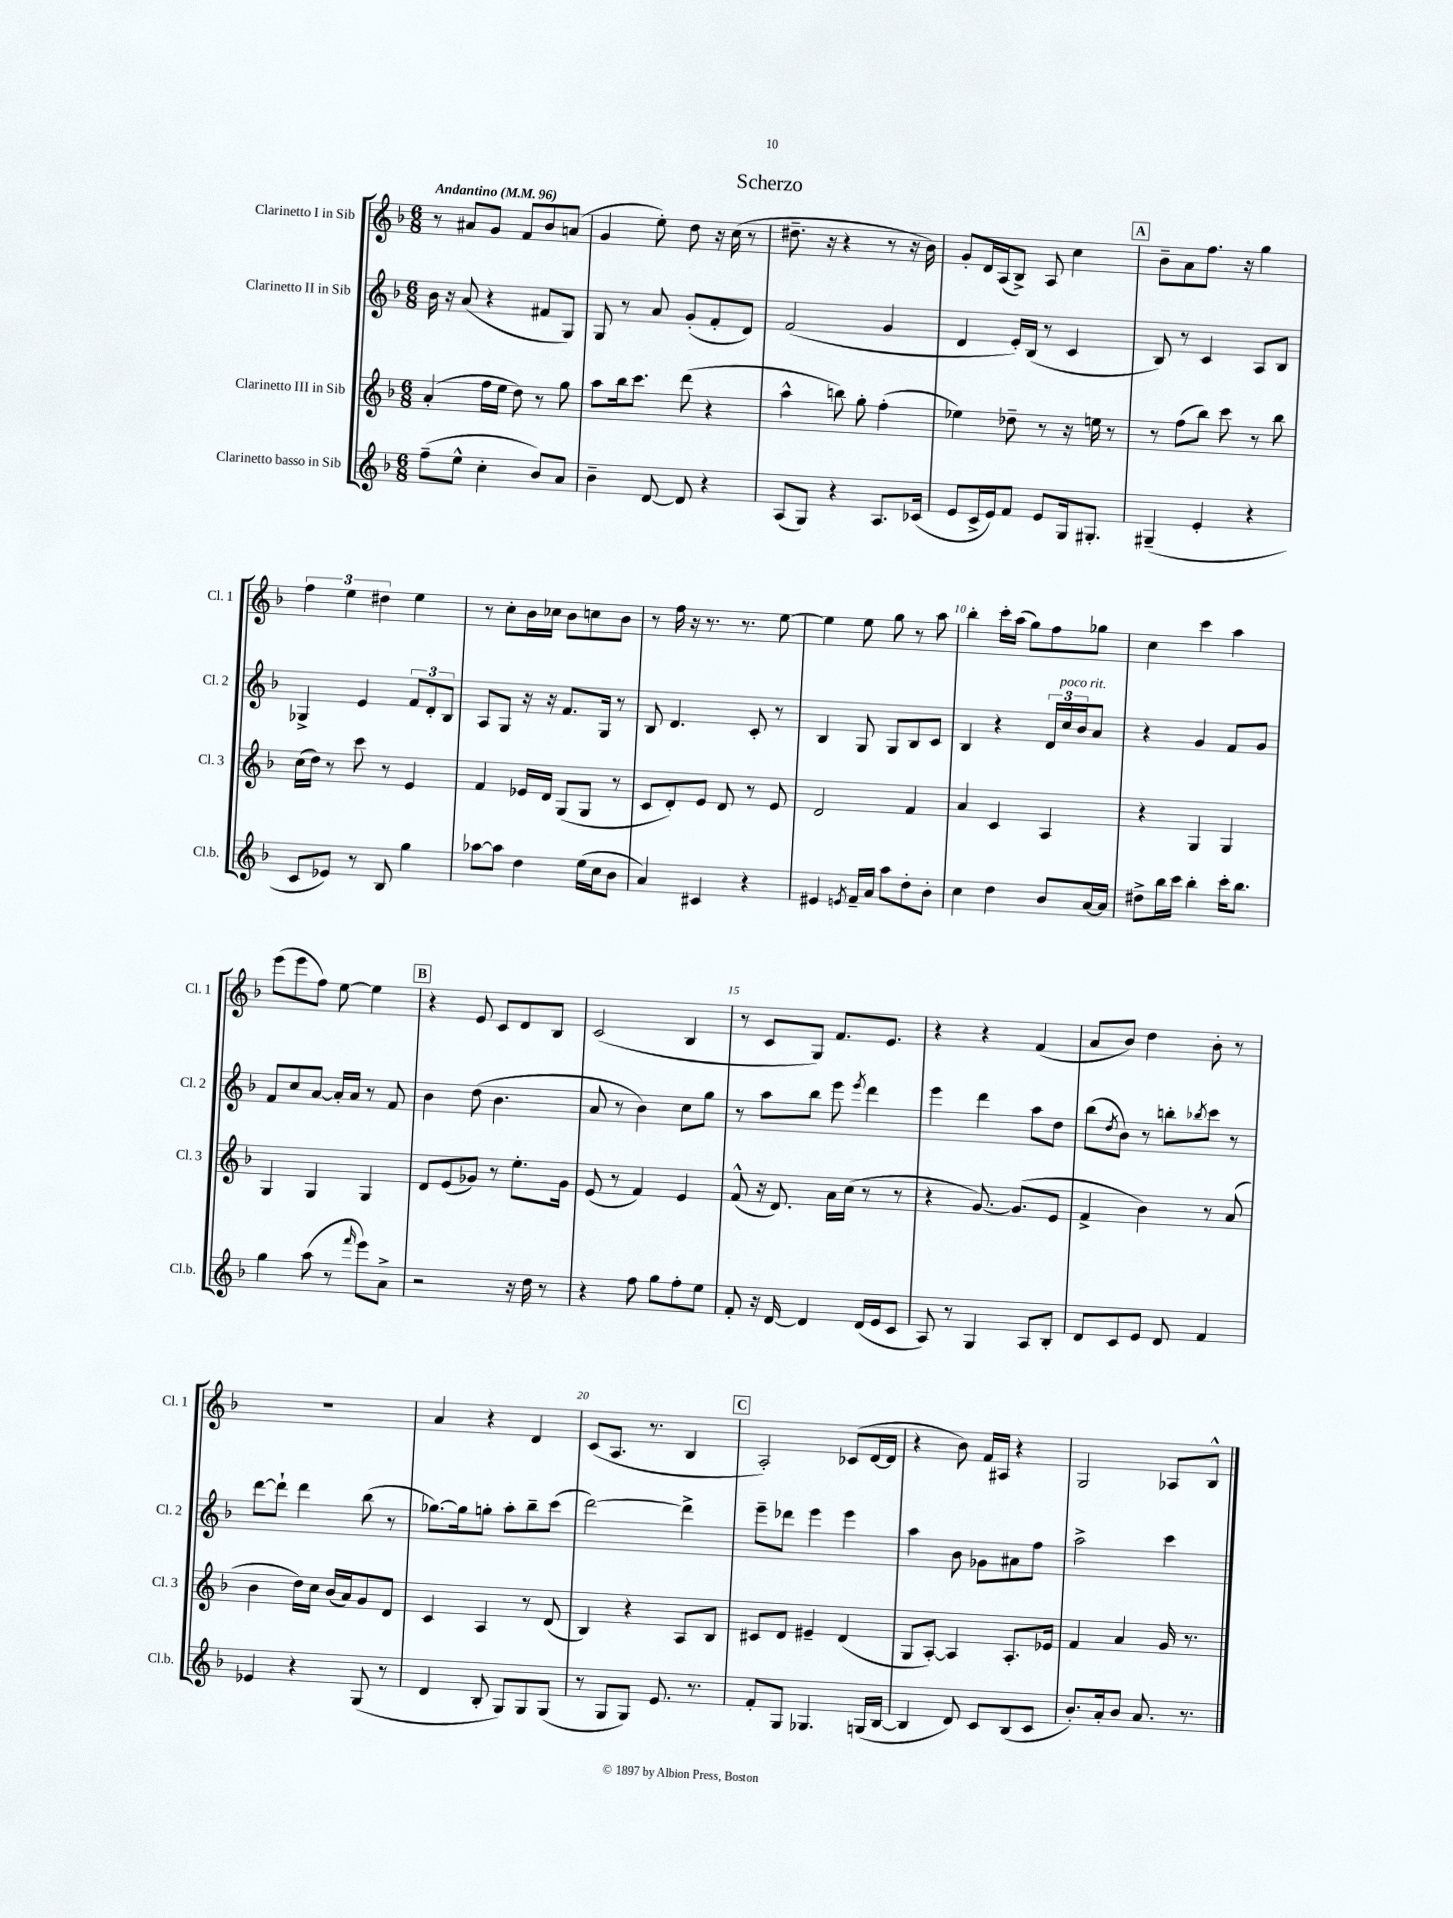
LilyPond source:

\header { title = "Scherzo" }
<<
\new StaffGroup <<
\new Staff = "s0" \with { instrumentName = "Clarinetto I in Sib" shortInstrumentName = "Cl. 1" } {
    \clef treble \key f \major \numericTimeSignature \time 6/8 \tempo "Andantino" 4 = 96
    r8 ais'8 g'8 f'8 bes'8 a'8( |
    g'4 e''8-.) d''8 r16 c''16( r8 |
    dis''8.-- r16 r4 r8 r16 bes'16) |
    g'8-. d'16 a16( bes8->) a8 c''4 |
    \mark \markup { \box "A" } bes'8-- a'8 f''8. r16 g''4 |
    \tuplet 3/2 { f''4 e''4 dis''4 } e''4 |
    r8 c''8-. bes'16 ces''16 bes'8 c''8 bes'8 |
    r8 f''16 r16 r8. r8. e''8~ |
    e''4 e''8 g''8 r8 a''8 |
    bes''4-. c'''16-. a''16( g''8) f''8 ges''8 |
    c''4 c'''4 a''4 |
    e'''8( e'''8 f''8) e''8~ e''4 |
    \mark \markup { \box "B" } r4 e'8 c'8 d'8 bes8 |
    c'2( bes4 |
    r8 c'8 g8) f'8. e'8. |
    r4 r4 f'4( |
    a'8 bes'8) d''4 bes'8-. r8 |
    R2. |
    a'4 r4 d'4 |
    c'8( a8. r8. bes4 |
    \mark \markup { \box "C" } a2-.) ces'8( d'16~ d'16 |
    r4 bes'8) f'16 ais16 r4 |
    g2 aes8 bes8-^ \bar "|." |
}
\new Staff = "s1" \with { instrumentName = "Clarinetto II in Sib" shortInstrumentName = "Cl. 2" } {
    \clef treble \key f \major \numericTimeSignature \time 6/8
    bes'16 r16 a'8( r4 fis'8 g8) |
    g8 r8 a'8 g'8-.( f'8-. d'8) |
    f'2( g'4 |
    d'4 e'16-.) bes16( r8 c'4 |
    \mark \markup { \box "A" } bes8) r8 c'4 a8 bes8 |
    ges4-> e'4 \tuplet 3/2 { f'8 d'8-. bes8 } |
    a8 g8 r16 r16 f'8. g16 r8 |
    bes8 d'4. c'8-. r8 |
    bes4 g8 g8 bes8 c'8 |
    bes4 r4 \tuplet 3/2 { d'16 c''16^\markup { \italic "poco rit." } bes'16 } a'8 |
    r4 g'4 f'8 g'8 |
    f'8 c''8 a'8~ a'16-. a'16 r8 f'8 |
    \mark \markup { \box "B" } bes'4 d''8( bes'4. |
    a'8 r8 bes'4) c''8 g''8 |
    r8 a''8 bes''8 e'''8 \acciaccatura { e'''8 } d'''4 |
    e'''4 d'''4 a''8 d''8 |
    bes''8( \acciaccatura { d''8 } bes'8) r8 b''8-. \acciaccatura { bes''8 } c'''8 r8 |
    d'''8~ d'''8-! d'''4 bes''8( r8 |
    ges''8.~) ges''16 g''8-. a''8-. bes''8-- c'''8( |
    d'''2~) d'''4-> |
    \mark \markup { \box "C" } e'''8-- des'''8 e'''4 e'''4 |
    a''4 bes'8 ges'8 ais'8 f''8 |
    a''2-> c'''4 \bar "|." |
}
\new Staff = "s2" \with { instrumentName = "Clarinetto III in Sib" shortInstrumentName = "Cl. 3" } {
    \clef treble \key f \major \numericTimeSignature \time 6/8
    a'4-.( f''16 e''16 d''8) r8 g''8 |
    a''8 bes''16 c'''8. d'''8( r4 |
    a''4-^ b''8) g''8-. f''4-.( |
    ees''4) des''8-- r8 r16 e''16 r8 |
    \mark \markup { \box "A" } r8 f''8( bes''8) c'''8 r8 bes''8 |
    c''16( d''16) r8 c'''8 r8 e'4 |
    f'4 ees'16 d'16 g8( g8 r8 |
    c'8 d'8-.) e'8 d'8 r8 e'8 |
    d'2 f'4 |
    a'4 c'4 a4 |
    r4 g4 g4 |
    g4 g4 g4 |
    \mark \markup { \box "B" } d'8 e'8( ges'8) r8 e''8.-. ges'16 |
    e'8( r8 f'4) e'4 |
    f'8-^( r16 d'8.) a'16 c''16( r8 r8 |
    r4 g'8.~) g'8.( e'8 |
    f'4-> bes'4) r8 a'8( |
    bes'4 d''16) c''16 bes'16( a'16) g'8 d'8 |
    c'4 a4 r8 d'8( |
    bes4) r4 a8 bes8 |
    \mark \markup { \box "C" } cis'8 d'8 eis'4-- d'4( |
    g8 a8~-.) a4 a8.-. ees'16 |
    f'4 a'4 g'16 r8. \bar "|." |
}
\new Staff = "s3" \with { instrumentName = "Clarinetto basso in Sib" shortInstrumentName = "Cl.b." } {
    \clef treble \key f \major \numericTimeSignature \time 6/8
    f''8--( e''8-^ c''4-. bes'8) a'8 |
    bes'4-- d'8~ d'8 r4 |
    a8( g8) r4 a8. ces'16( |
    e'8 c'16-> e'16) f'8 e'8 g16 gis8.-. |
    \mark \markup { \box "A" } gis4--( e'4-. r4 |
    c'8 ees'8) r8 bes8 g''4 |
    aes''8~ aes''8 d''4 e''16( c''16 bes'8 |
    a'4) cis'4 r4 |
    eis'4 \acciaccatura { e'8 } f'16-- a'16 a''8 d''8-. bes'8-. |
    c''4 d''4 bes'8 a'16~ a'16 |
    dis''8-> bes''16 c'''16 bes''4-. c'''16-. bes''8. |
    g''4 a''8( r8 \grace { f'''16 } e'''8) a'8-> |
    \mark \markup { \box "B" } r2 r16 d''16 r8 |
    r4 f''8 g''8 f''8-. e''8 |
    f'8-. r16 d'16~ d'4 d'16( e'16 c'8 |
    a8) r8 g4 a8 bes8-. |
    d'8 c'8 e'8 d'8 f'4 |
    ees'4 r4 g8( r8 |
    d'4 bes8-. g8) g8 g8( |
    r8 g8 g8) e'8. r8. |
    \mark \markup { \box "C" } f'8-. g8 ges4. g16( bes16~ |
    bes4 d'8) c'8 bes8( c'8 |
    bes'8.-.) a'16-. bes'8 a'8. r8. \bar "|." |
}
>>
>>
\layout { \context { \Score \override BarNumber.break-visibility = ##(#f #t #t) barNumberVisibility = #(every-nth-bar-number-visible 5) } }
